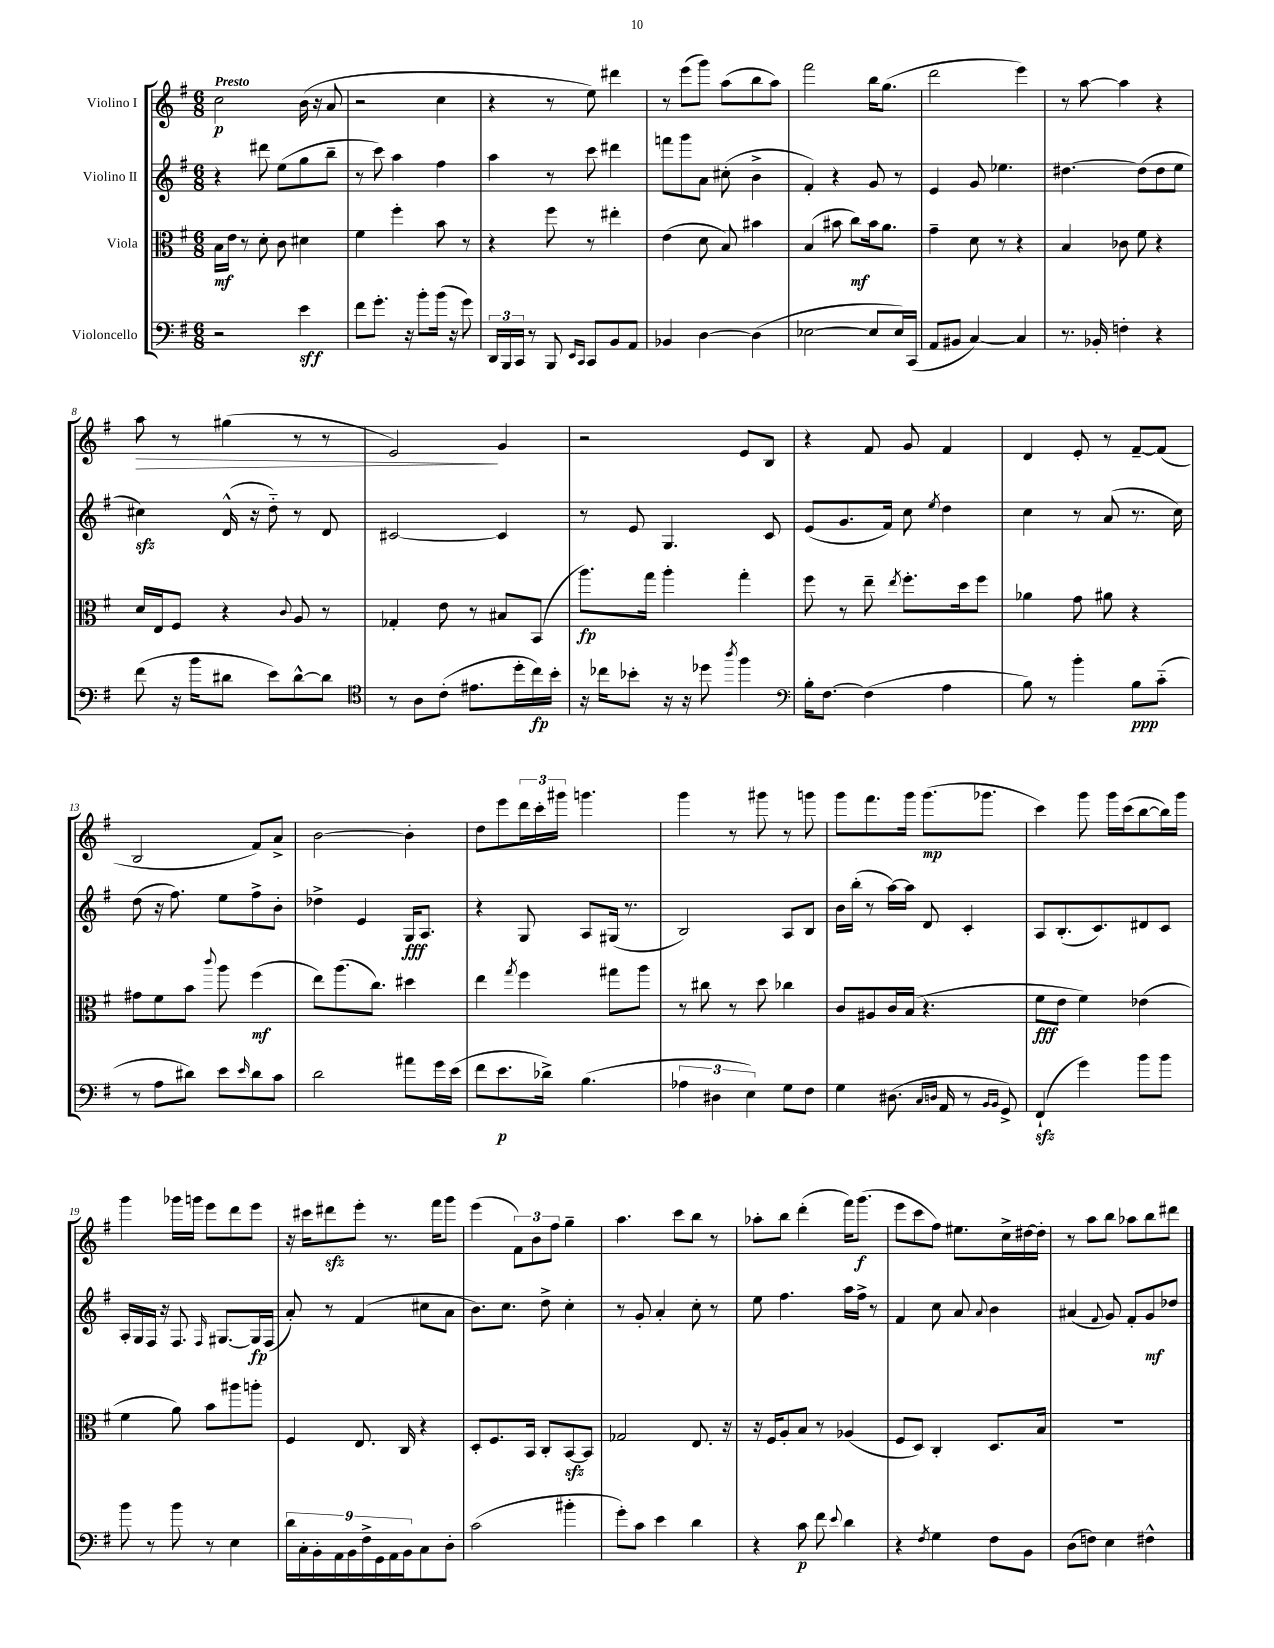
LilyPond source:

<<
\new StaffGroup <<
\new Staff = "s0" \with { instrumentName = "Violino I" } {
    \clef treble \key g \major \numericTimeSignature \time 6/8 \tempo "Presto"
    c''2\p b'16( r16 a'8 |
    r2 c''4 |
    r4 r8 e''8) dis'''4 |
    r8 e'''8( g'''8) a''8( b''8 a''8) |
    fis'''2 b''16 g''8.( |
    d'''2 e'''4) |
    r8 a''8~ a''4 r4 |
    a''8\> r8 gis''4( r8 r8 |
    e'2\!) g'4 |
    r2 e'8 b8 |
    r4 fis'8 g'8 fis'4 |
    d'4 e'8-. r8 fis'8~-- fis'8( |
    b2 fis'8) a'8-> |
    b'2~ b'4-. |
    d''8 e'''8 \tuplet 3/2 { d'''16 c'''16-. gis'''16 } g'''4. |
    g'''4 r8 gis'''8 r8 g'''8 |
    g'''8 fis'''8. g'''16 g'''8.\mp( ges'''8. |
    c'''4) g'''8 g'''16 c'''16( b''8~ b''16) g'''16 |
    g'''4 ges'''16 g'''16 e'''8 d'''8 e'''8 |
    r16 cis'''16 dis'''8\sfz e'''8-. r8. fis'''16 g'''8 |
    e'''4( \tuplet 3/2 { fis'8) b'8 fis''8 } g''4-- |
    a''4. c'''8 b''8 r8 |
    aes''8-. b''8 d'''4-.( fis'''16) g'''8.\f( |
    e'''8 c'''8 fis''8) eis''8. c''16-> dis''16~ dis''16-. |
    r8 a''8 b''8 aes''8 b''8 dis'''8 \bar "|." |
}
\new Staff = "s1" \with { instrumentName = "Violino II" } {
    \clef treble \key g \major \numericTimeSignature \time 6/8
    r4 dis'''8 e''8( g''8 b''8-- |
    r8 c'''8) a''4 fis''4 |
    a''4 r8 c'''8 dis'''4 |
    f'''8 g'''8 a'8 cis''8-.( b'4-> |
    fis'4-.) r4 g'8 r8 |
    e'4 g'8 ees''4. |
    dis''4.~ dis''8( dis''8 e''8 |
    cis''4\sfz) d'16-^( r16 d''8-_) r8 d'8 |
    cis'2~ cis'4 |
    r8 e'8 g4. c'8 |
    e'8( g'8. fis'16) c''8 \acciaccatura { e''8 } d''4 |
    c''4 r8 a'8( r8. c''16) |
    d''8( r16 fis''8.) e''8 fis''8-> b'8-. |
    des''4-> e'4 g16\fff a8. |
    r4 g8 a8 gis16( r8. |
    b2) a8 b8 |
    b'16 b''16-.( r8 a''16~) a''16 d'8 c'4-. |
    a8 b8.-.( c'8.) dis'8 c'8 |
    a16-. g16 fis16 r16 fis8. \grace { fis16 } gis8.~ gis16\fp fis16( |
    a'8-.) r8 fis'4( cis''8 a'8 |
    b'8.) c''8. d''8-> c''4-. |
    r8 g'8-. a'4-. c''8-. r8 |
    e''8 fis''4. a''16 fis''16-> r8 |
    fis'4 c''8 a'8 \appoggiatura { a'8 } b'4 |
    ais'4( \appoggiatura { fis'8 } g'8) fis'8-. g'8\mf des''8 \bar "|." |
}
\new Staff = "s2" \with { instrumentName = "Viola" } {
    \clef alto \key g \major \numericTimeSignature \time 6/8
    b16\mf e'16 r8 d'8-. c'8 dis'4 |
    fis'4 fis''4-. b'8 r8 |
    r4 fis''8 r8 eis''4-. |
    e'4( d'8 b8) bis'4 |
    b4( bis'8 c''8\mf) bis'16 a'8. |
    g'4-- d'8 r8 r4 |
    b4 ces'8 fis'8 r4 |
    d'16 e16 fis8 r4 \appoggiatura { c'8 } a8 r8 |
    ges4-. e'8 r8 bis8 b,8( |
    a''8.\fp) g''16 a''4-. g''4-. |
    fis''8 r8 e''8-- \acciaccatura { e''8 } fis''8.-. d''16 fis''8 |
    aes'4 g'8 ais'8 r4 |
    gis'8 fis'8 b'8 \appoggiatura { c'''8 } a''8 fis''4\mf( |
    e''8) a''8.( c''8.) dis''4 |
    e''4 \acciaccatura { g''8 } fis''4 gis''8 a''8 |
    r8 cis''8 r8 d''8 ces''4 |
    c'8 ais8 c'16 b16( r4. |
    fis'8\fff e'8 fis'4) ees'4( |
    fis'4 a'8) b'8 ais''8 a''8-. |
    fis4 e8. c16 r4 |
    d8-. fis8. b,16 c8-. b,8~\sfz b,8 |
    ges2 e8. r16 |
    r16 fis16 a8-. b8 r8 aes4( |
    fis8 d8) c4-. d8. b16 |
    R2. \bar "|." |
}
\new Staff = "s3" \with { instrumentName = "Violoncello" } {
    \clef bass \key g \major \numericTimeSignature \time 6/8
    r2 e'4\sff |
    fis'8 g'8.-. r16 b'8-. b'16( r16 g'8) |
    \tuplet 3/2 { d,16 b,,16 c,16 } r8 b,,8 \grace { e,16 c,16 } c,8 b,8 a,8 |
    bes,4 d4~ d4( |
    ees2~ ees8 ees16) c,16( |
    a,8 bis,8 c4~) c4 |
    r8. bes,16-. f4-. r4 |
    fis'8( r16 b'16 dis'8 e'8) dis'8~-^ dis'8 |
    \clef tenor r8 a8 c'8-.( eis'8. d''16-. c''16\fp) b'16-. |
    r16 ces''16 bes'8-. r16 r16 des''8 \acciaccatura { a''8 } fis''4 |
    \clef bass b16-. fis8.~ fis4( a4 |
    b8) r8 b'4-. b8\ppp c'8-_( |
    r8 a8 dis'8) e'8 \grace { e'16 } dis'8 c'8 |
    d'2 ais'8 g'16 e'16( |
    fis'8 e'8.\p des'16->) b4.( |
    \tuplet 3/2 { aes4 dis4 e4) } g8 fis8 |
    g4 dis8.( \grace { c16 d16 } a,16 r8 \grace { b,16 b,16 } g,8->) |
    fis,4-!\sfz( g'4) b'8 b'8 |
    b'8 r8 b'8 r8 e4 |
    \tuplet 9/8 { d'16 c16-. b,16-. a,16 b,16 fis16-> g,16 a,16 b,16 } c8 d8-. |
    c'2( bis'4-. |
    g'8-.) c'8 e'4 d'4 |
    r4 c'8\p fis'8 \appoggiatura { e'8 } d'4 |
    r4 \acciaccatura { fis8 } g4 fis8 b,8 |
    d8( f8) e4 fis4-^ \bar "|." |
}
>>
>>
